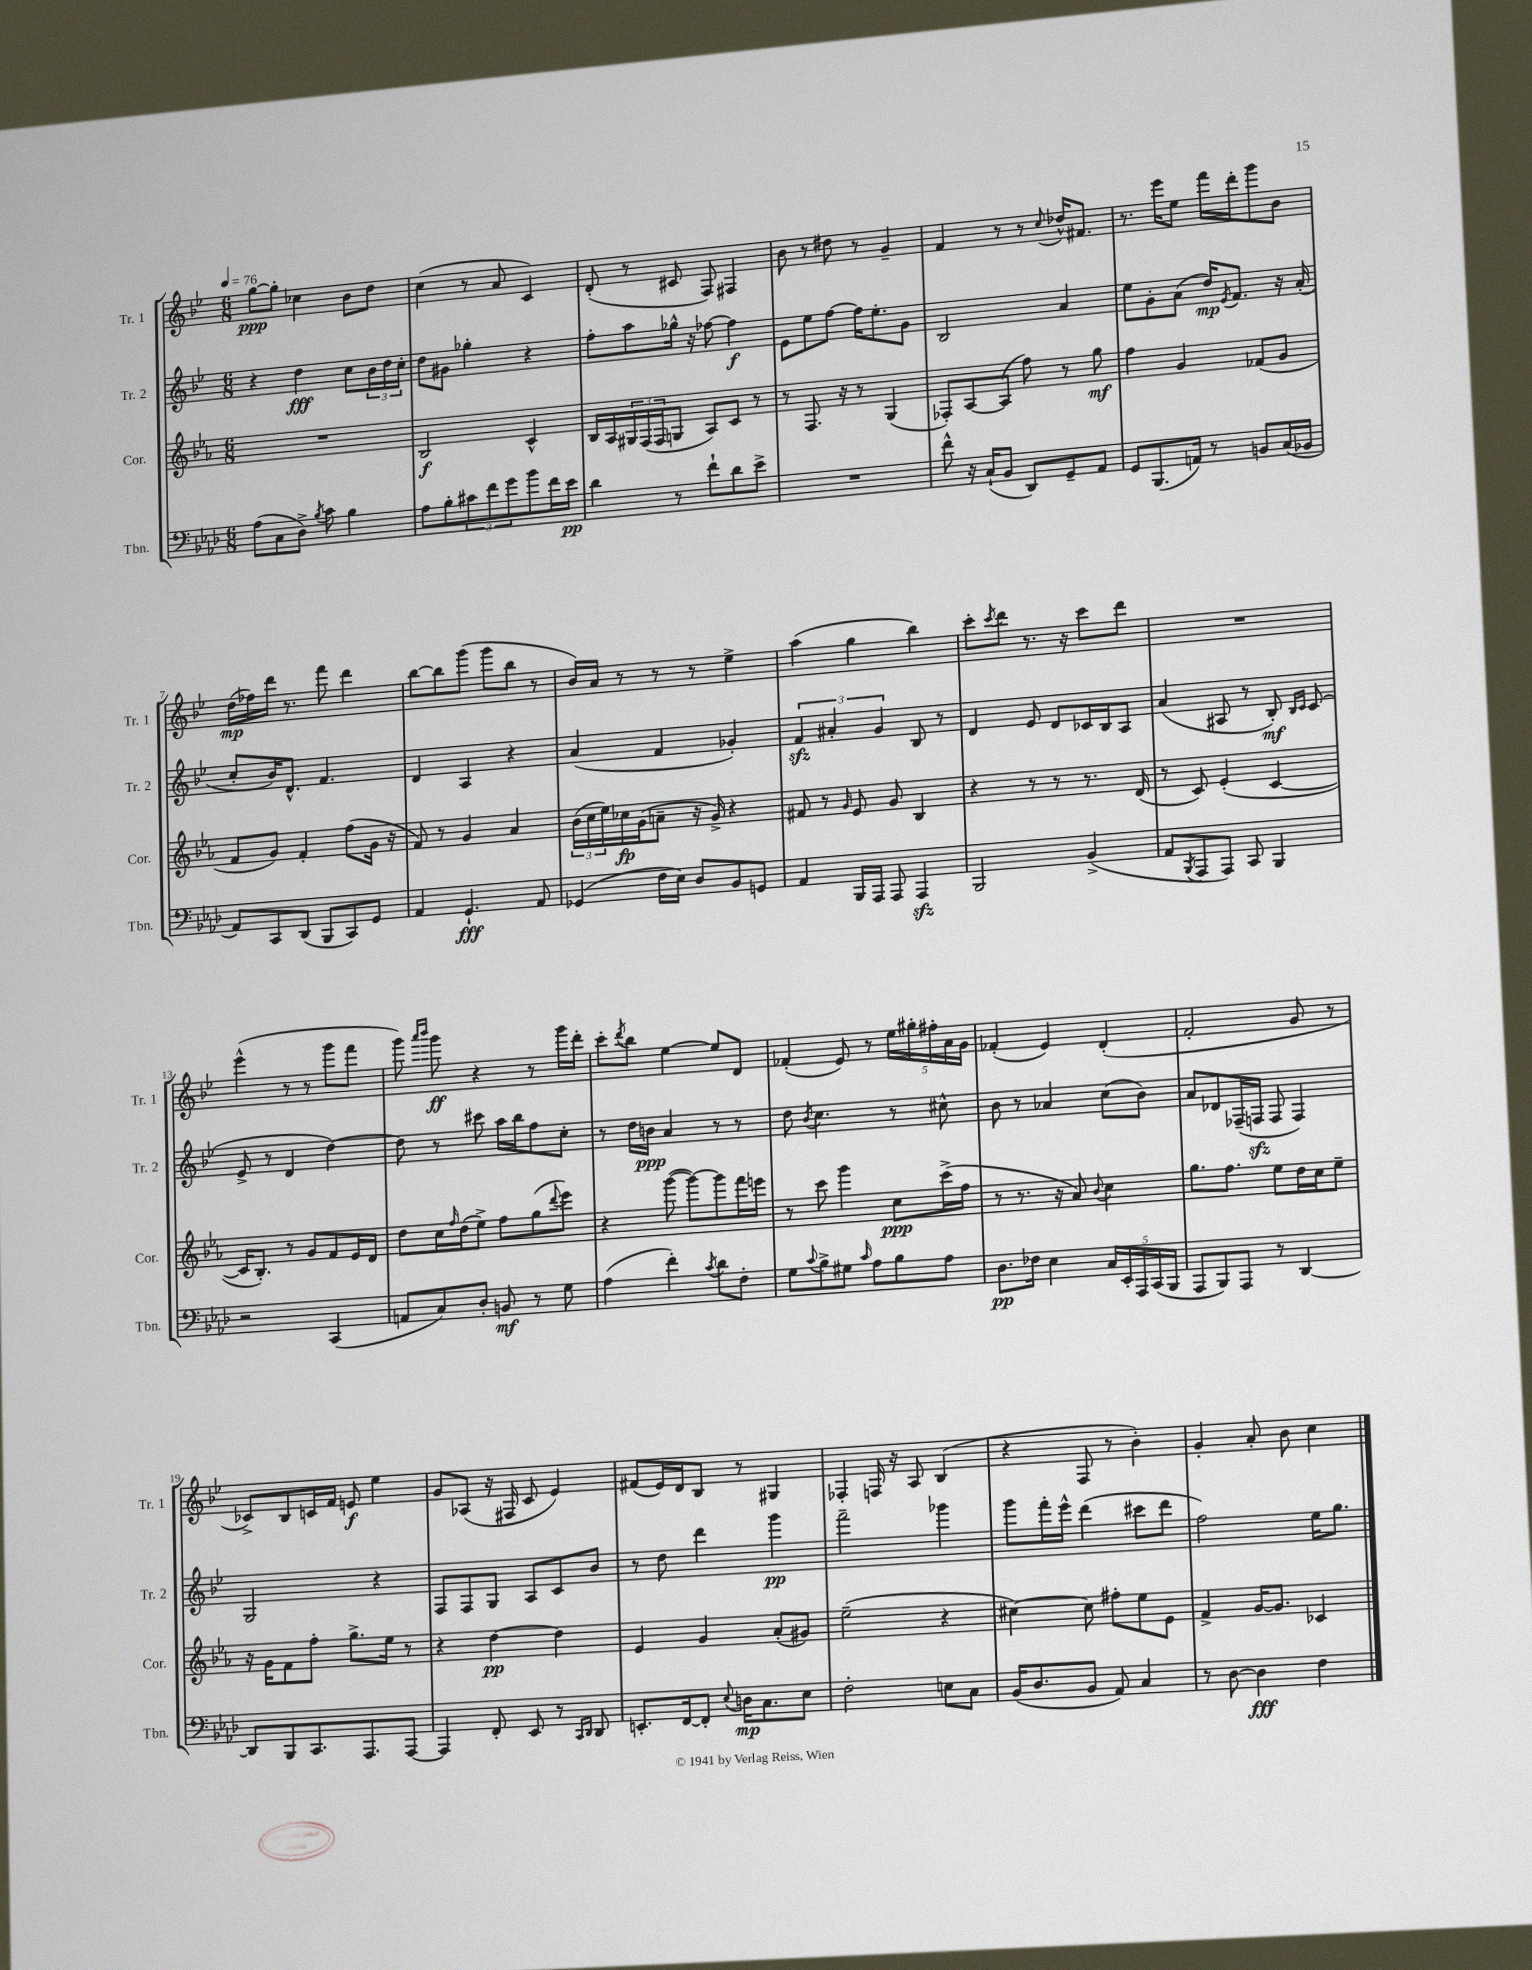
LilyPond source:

<<
\new StaffGroup <<
\new Staff = "s0" \with { instrumentName = "Tr. 1" shortInstrumentName = "Tr. 1" } {
    \clef treble \key bes \major \numericTimeSignature \time 6/8 \tempo 4 = 76
    g''8~\ppp g''8-. ces''4 bes'8 d''8 |
    c''4( r8 a'8 c'4) |
    d'8-.( r8 cis'8 f8) fis4 |
    bes'8 r8 dis''8 r8 g'4-- |
    f'4 r8 r8 \appoggiatura { c''8 } des''16-^ fis'8. |
    r8. ees'''16 ees''8 f'''16 d'''16-. g'''8 bes'8 |
    d''16\mp( fes''16) d'''16 r8. f'''8 d'''4 |
    bes''8~ bes''8 g'''8( g'''8 bes''8 r8 |
    bes'16) a'16 r8 r8 r8 ees''4-> |
    a''4( g''4 bes''4) |
    c'''8-. \acciaccatura { c'''8 } d'''8 r8. r16 c'''8 d'''8 |
    R2. |
    ees'''4-^( r8 r8 g'''8 f'''8 |
    g'''8) \grace { a'''16 bes'''16 } g'''8\ff r4 r8 g'''16 d'''16-. |
    c'''8-. \acciaccatura { d'''8 } bes''8 ees''4~ ees''8 d'8 |
    fes'4-.( ees'8) r8 \tuplet 5/4 { ees''16 gis''16-. fis''16-. a'16 g'16 } |
    fes'4-.( ees'4) d'4-.( |
    f'2-. g'8 r8 |
    ces'8->) bes8 c'16 f'16 e'8\f ees''4 |
    g'8 aes8( r16 fis16 c'8 ees'4) |
    fis'8( ees'16) d'16 bes8 r8 gis4 |
    fes4-. f16 r16 a8 bes4( |
    r4 f8 r8 bes'4-.) |
    g'4-. a'8-. bes'8 c''4 \bar "|." |
}
\new Staff = "s1" \with { instrumentName = "Tr. 2" shortInstrumentName = "Tr. 2" } {
    \clef treble \key bes \major \numericTimeSignature \time 6/8
    r4 d''4\fff c''8 \tuplet 3/2 { bes'16 d''16 c''16-. } |
    d''8 gis'8 ges''4-. r4 |
    f''8-. a''8 ges''16-^ r16 fes''8~ fes''4\f |
    ees'8 ees''8 f''8~ f''16 ees''8.-. g'8 |
    bes2 a'4 |
    ees''8 g'8-. a'8( d''16\mp) \acciaccatura { ees'8 } f'8. r16 a'16-.( |
    c''8-. bes'16) d'8.-^ f'4. |
    d'4 a4 r4 |
    a'4( f'4 ges'4-.) |
    \tuplet 3/2 { f'4\sfz ais'4-. g'4 } bes8 r8 |
    d'4 ees'8 d'8 ces'16 bes16 a8 |
    a'4( ais8 r8 bes8-.\mf) \grace { bes16 c'16 } c'8( |
    ees'8-> r8 d'4 d''4~) |
    d''8 r8 cis'''8 a''16 bes''16 f''8 c''8-. |
    r8 d''16 b'16\ppp a'4 r8 r8 |
    d''8 \acciaccatura { bes'8 } c''4. r8 cis''8-^ |
    bes'8 r8 aes'4 c''8( bes'8) |
    a'8 des'8 fes16--( f16\sfz f8 f4) |
    g2 r4 |
    f8 f8 g8 a8 c'8 bes'8 |
    r8 d''8 d'''4 g'''4\pp |
    f'''2-- ges'''4 |
    g'''8 f'''16-. ees'''16-^ d'''4( cis'''8 d'''8 |
    f''2) ees''16 g''8. \bar "|." |
}
\new Staff = "s2" \with { instrumentName = "Cor." shortInstrumentName = "Cor." } {
    \clef treble \key ees \major \numericTimeSignature \time 6/8
    R2. |
    bes2\f c'4-^ |
    bes16 aes16 \tuplet 3/2 { gis16 f16( f16 } g8 aes8) c'8 r8 |
    r8 f8. r16 r8 g4( |
    fes8-.) aes8~ aes8( f''8) r8 g''8\mf |
    f''4 g'4 fes'8( g'8 |
    f'8 g'8) f'4-. f''8( g'16 r16 |
    f'8) r8 g'4 aes'4 |
    \tuplet 3/2 { bes'16( c''16 ees''16) } ces''16\fp g'16( a'8-- r16 g'16->) r4 |
    fis'8 r8 \grace { g'16 } ees'8 g'8 bes4 |
    r4 r8 r8 r8. d'16( |
    r8 c'8) ees'4-.( c'4~ |
    c'16 bes8.-.) r8 g'8 f'8 ees'16 d'16 |
    d''8 c''16 \grace { f''16 } d''16( ees''8->) f''8 g''8( \appoggiatura { d'''8 } ees'''8) |
    r4 g'''8~( g'''8~) g'''8 f'''16 e'''16 |
    r8 c'''8 g'''4 c''8\ppp c'''16->( f''16 |
    r8 r8. r16 aes'8) \appoggiatura { bes'8 } c''4 |
    g''8. f''8. ees''8 d''16 c''16 ees''8-- |
    r16 g'16 f'8 f''8-. g''8.-> ees''16 r8 |
    r4 d''4~\pp d''4 |
    ees'4 g'4 aes'8-.( gis'8) |
    ees''2--( r4 |
    cis''4~) cis''8 fis''8-. ees''8 ees'8 |
    f'4-> g'16~ g'8. ces'4 \bar "|." |
}
\new Staff = "s3" \with { instrumentName = "Tbn." shortInstrumentName = "Tbn." } {
    \clef bass \key aes \major \numericTimeSignature \time 6/8
    aes8( c8 des8->) \acciaccatura { bes8 } c'8 bes4 |
    aes8 bes8-. \tuplet 3/2 { cis'8 f'8 g'8 } bes'8 f'16 ees'16\pp |
    des'4 r8 f'8-! des'8 ees'8-> |
    R2. |
    f'8-^ r16 c16-!( bes,8 des,8) g,8-- aes,8 |
    g,8 bes,,8.( a,16) r8 b,8 c16( bes,16 |
    aes,8) c,8 des,8( bes,,8 c,8) g,8 |
    aes,4 g,4.-!\fff aes,8 |
    ges,4( f16 ees16) des8 bes,8 g,8 |
    aes,4 bes,,16 aes,,16 aes,,8 aes,,4\sfz |
    bes,,2 bes,4->( |
    aes,8 \acciaccatura { bes,,8 } aes,,8 aes,,8) c,8 bes,,4 |
    r2 c,4( |
    a,8 c8) des8-. b,8\mf r8 g8 |
    aes4( f'4-.) \acciaccatura { c'8 } des'8 f8-. |
    g8 \appoggiatura { c'8 } bes8-> gis8 \grace { c'16 } aes8 bes8 aes8 |
    des8.\pp fes16 ees4 \tuplet 5/4 { c16 ees,16-. aes,,16 c,16( bes,,16 } |
    aes,,8 bes,,8) aes,,8 r8 des,4~ |
    des,8 bes,,8 c,8. aes,,8. aes,,8~ |
    aes,,4 f,8-. ees,8 r8 \grace { c,16 des,16 } des,8 |
    e,8.-. f,16~ f,8-. \appoggiatura { ees8 } d16\mp c8. ees8 |
    f2-. e8 c8 |
    bes,16( des8. bes,8 aes,8) c4 |
    r8 des8~ des4\fff f4 \bar "|." |
}
>>
>>
